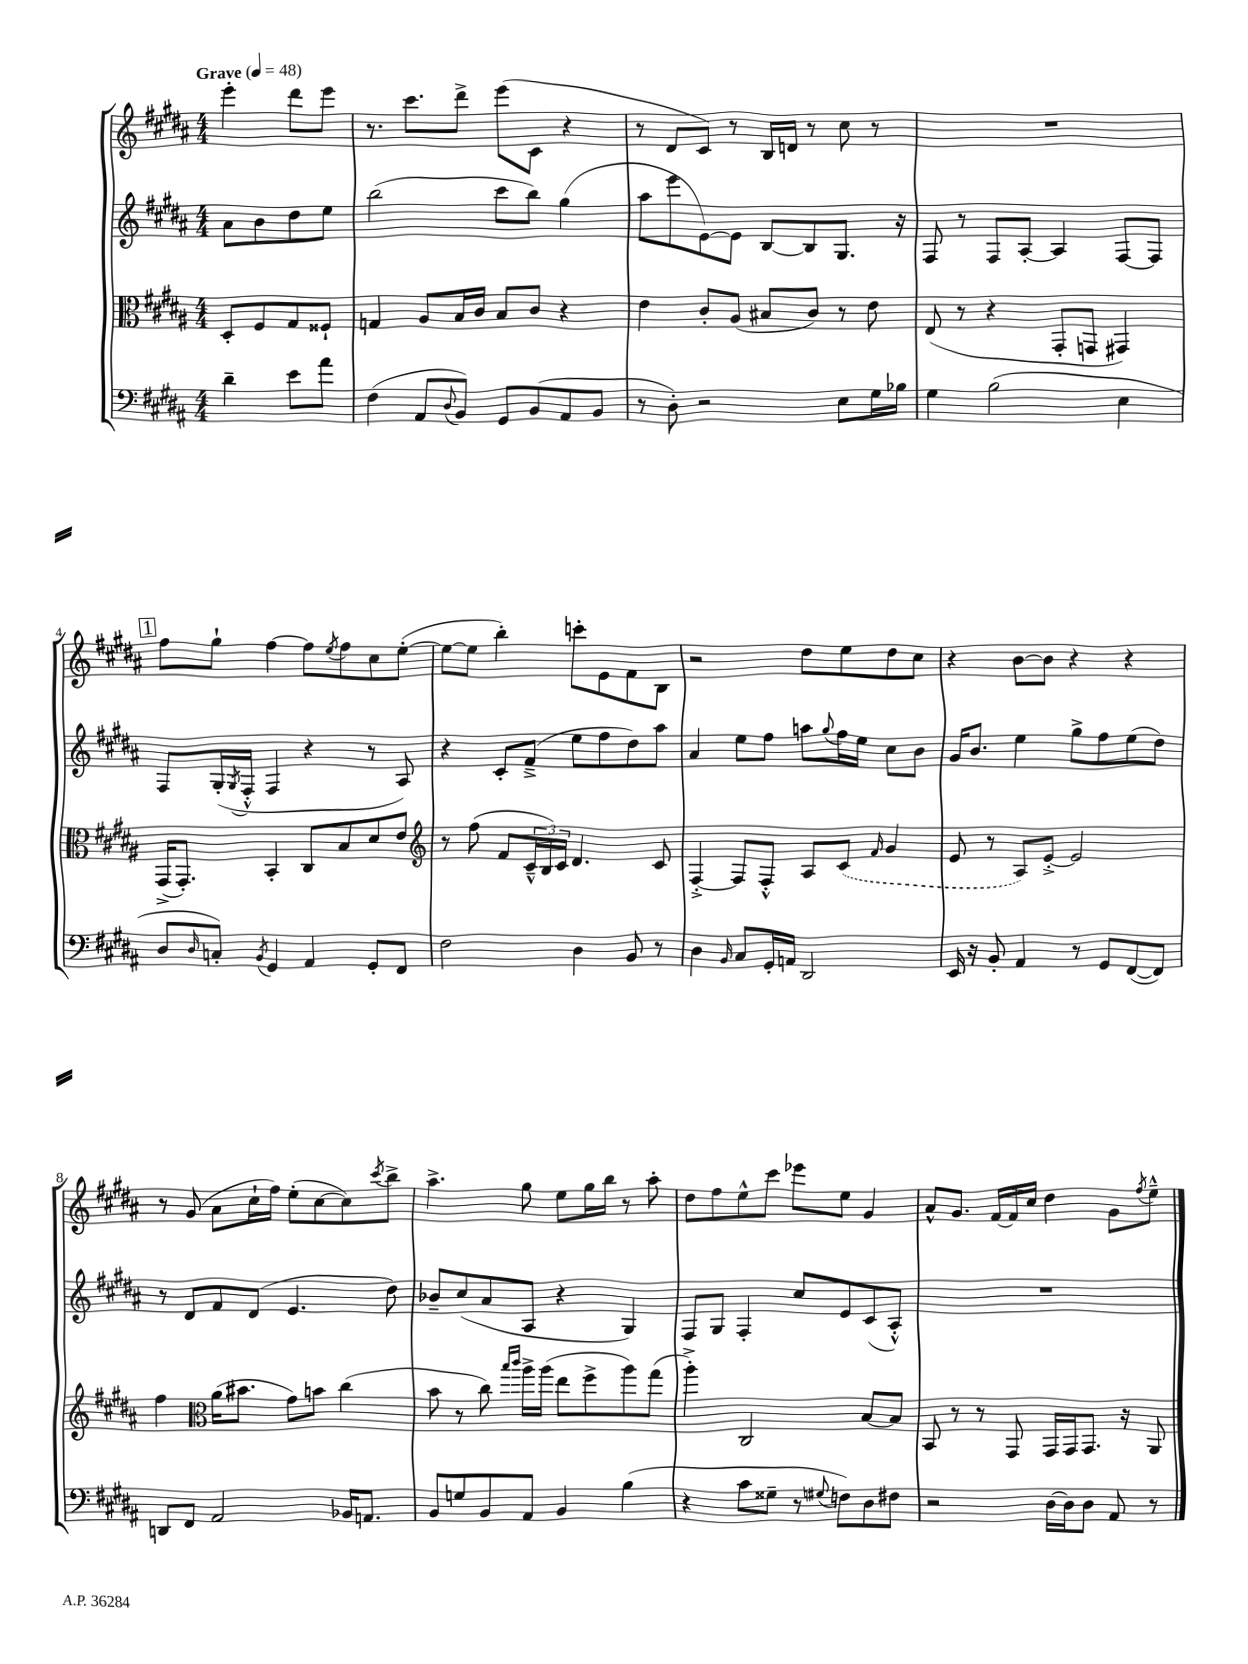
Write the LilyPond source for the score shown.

<<
\new StaffGroup <<
\new Staff = "s0" {
    \clef treble \key b \major \numericTimeSignature \time 4/4 \partial 2 \tempo "Grave" 4 = 48
    e'''4-. dis'''8 e'''8 |
    r8. cis'''8. dis'''8-> e'''8( cis'8 r4 |
    r8 dis'8 cis'8) r8 b16 d'16 r8 cis''8 r8 |
    R1 |
    \mark \markup { \box "1" } fis''8 gis''8-! fis''4~ fis''8 \acciaccatura { e''8 } fis''8 cis''8 e''8~-.( |
    e''8~ e''8 b''4-.) c'''8-. e'8 fis'8 b8 |
    r2 dis''8 e''8 dis''8 cis''8 |
    r4 b'8~ b'8 r4 r4 |
    r8 gis'8( ais'8 cis''16-! fis''16) e''8-.( cis''8~ cis''8) \acciaccatura { cis'''8 } b''8-> |
    ais''4.-> gis''8 e''8 gis''16 b''16 r8 ais''8-. |
    dis''8 fis''8 e''8-^ cis'''8 ees'''8 e''8 gis'4 |
    ais'8-^ gis'8. fis'16~ fis'16 cis''16 dis''4 gis'8 \acciaccatura { fis''8 } e''8---^ \bar "|." |
}
\new Staff = "s1" {
    \clef treble \key b \major \numericTimeSignature \time 4/4 \partial 2
    ais'8 b'8 dis''8 e''8 |
    b''2( cis'''8 b''8) gis''4( |
    ais''8 e'''8 e'8~) e'8 b8~ b8 gis8. r16 |
    fis8 r8 fis8 ais8~-. ais4 fis8~ fis8 |
    \mark \markup { \box "1" } fis8 gis16-.( \acciaccatura { gis8 } fis16-.-^ fis4 r4 r8 ais8) |
    r4 cis'8-. fis'8--->( e''8 fis''8 dis''8) ais''8 |
    ais'4 e''8 fis''8 a''8 \appoggiatura { gis''8 } fis''16 e''16 cis''8 b'8 |
    gis'16 b'8. e''4 gis''8-> fis''8 e''8( dis''8) |
    r8 dis'8 fis'8 dis'8( e'4. dis''8) |
    bes'8-- cis''8( ais'8 ais8 r4 gis4) |
    fis8 gis8 fis4-. cis''8 e'8 cis'8( ais8-.-^) |
    R1 \bar "|." |
}
\new Staff = "s2" {
    \clef alto \key b \major \numericTimeSignature \time 4/4 \partial 2
    dis8-. fis8 gis8 fisis8-! |
    g4 ais8 b16 cis'16 b8 cis'8 r4 |
    e'4 cis'8-. ais8( bis8 cis'8) r8 e'8 |
    e8( r8 r4 gis,8-. g,8 gis,4) |
    \mark \markup { \box "1" } gis,16->( gis,8.-.) b,4-. cis8 b8 dis'8 e'8 |
    \clef treble r8 fis''8( fis'8 \tuplet 3/2 { cis'16---^ b16) cis'16 } dis'4. cis'8 |
    fis4~-.-> fis8 fis8-.-^ ais8 \once \slurDashed cis'8( \grace { fis'16 } gis'4 |
    e'8 r8 ais8) e'8~-.-> e'2 |
    fis''4 \clef alto ais'16( bis'8. gis'8) b'8 cis''4( |
    b'8 r8 cis''8) \grace { b''16 cis'''16 } ais''16-> ais''16( e''8 fis''8-> ais''8) gis''8( |
    ais''4-.->) cis2 b8~ b8 |
    b,8 r8 r8 gis,8 gis,16 gis,16 gis,8. r16 ais,8 \bar "|." |
}
\new Staff = "s3" {
    \clef bass \key b \major \numericTimeSignature \time 4/4 \partial 2
    dis'4-- e'8 ais'8 |
    fis4( ais,8 \appoggiatura { dis8 } b,8) gis,8 b,8( ais,8 b,8 |
    r8 dis8-.) r2 e8 gis16 bes16 |
    gis4 b2( e4 |
    \mark \markup { \box "1" } dis8 \grace { dis16 } c8-.) \acciaccatura { b,8 } gis,4 ais,4 gis,8-. fis,8 |
    fis2 dis4 b,8 r8 |
    dis4 \grace { b,16 } cis8 gis,16-. a,16 dis,2 |
    e,16 r16 b,8-. ais,4 r8 gis,8 fis,8~( fis,8) |
    d,8 fis,8 ais,2 bes,16 a,8. |
    b,8 g8 b,8 ais,8 b,4 b4( |
    r4 cis'8 gisis8-- r8 \appoggiatura { gis8 } f8) dis8 fis8 |
    r2 dis16~ dis16 dis8 ais,8 r8 \bar "|." |
}
>>
>>
